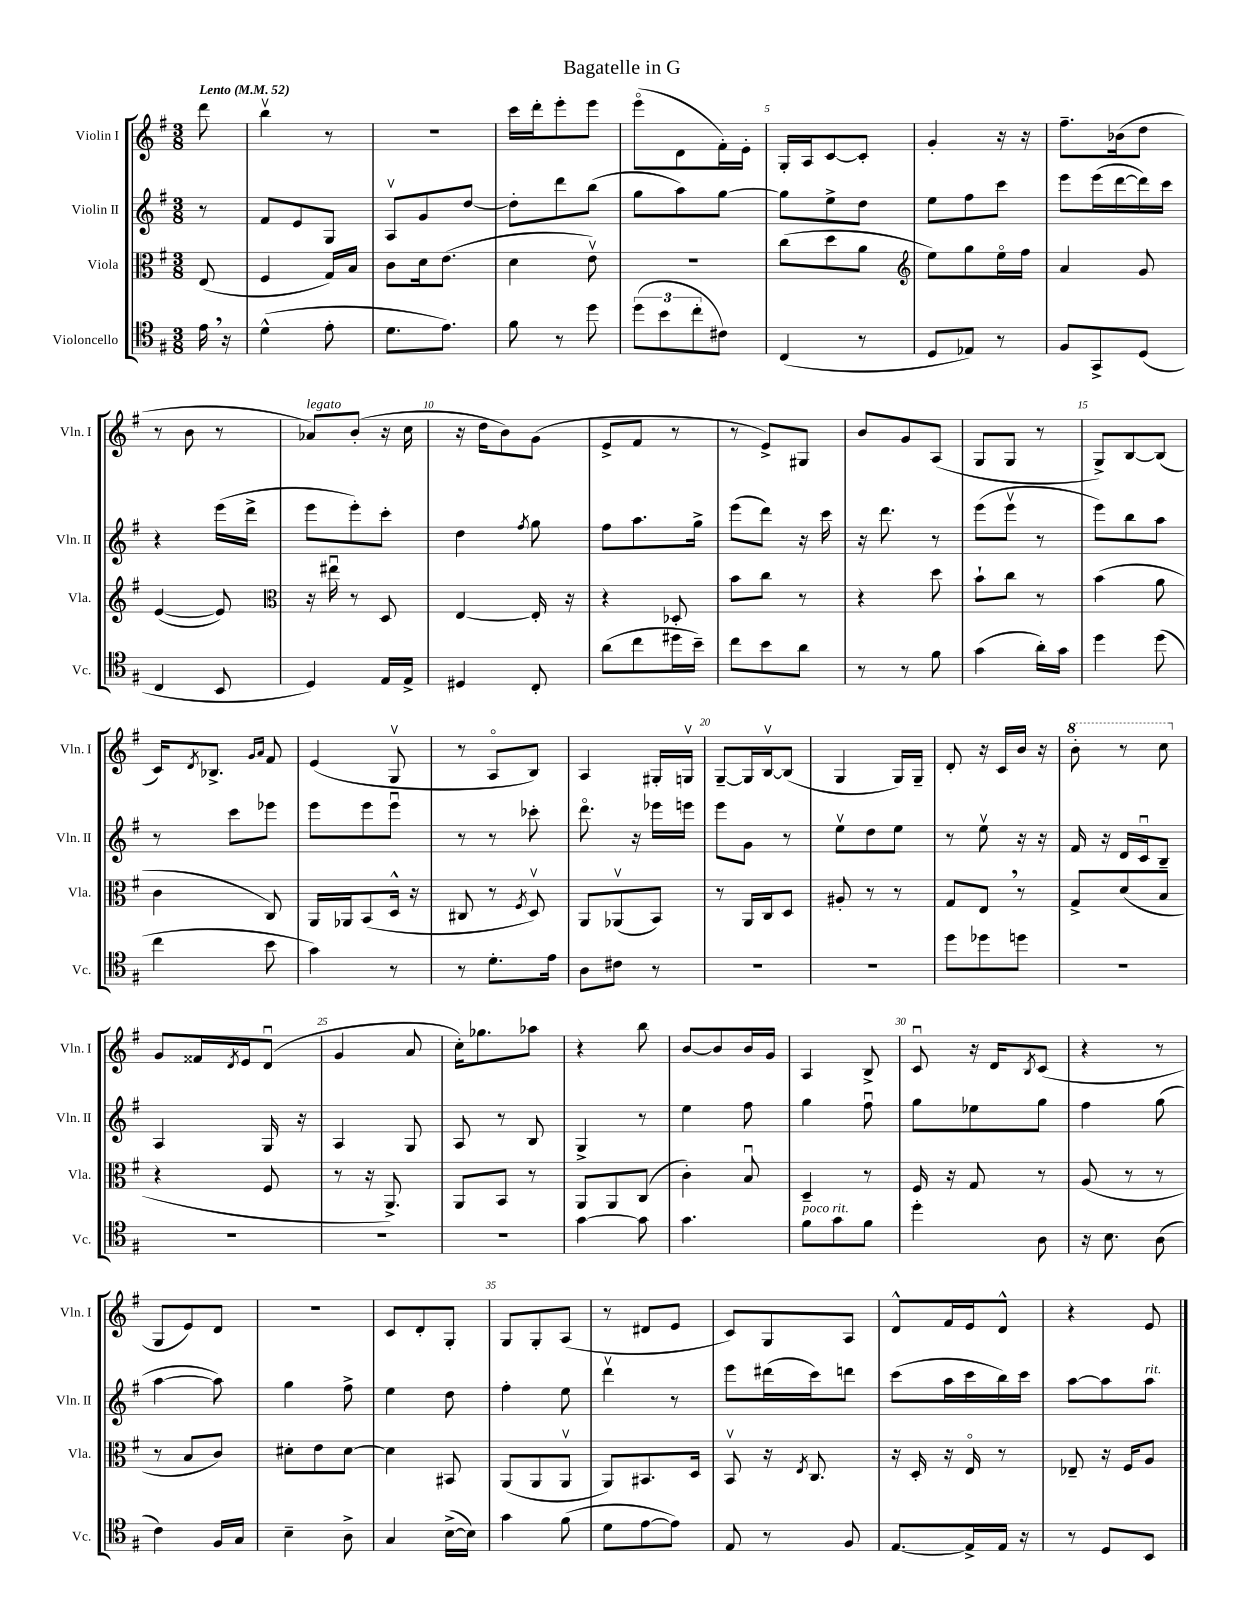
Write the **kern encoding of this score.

**kern	**kern	**kern	**kern
*part4	*part3	*part2	*part1
*staff4	*staff3	*staff2	*staff1
*I"Violoncello	*I"Viola	*I"Violin II	*I"Violin I
*I'Vc.	*I'Vla.	*I'Vln. II	*I'Vln. I
*clefC4	*clefC3	*clefG2	*clefG2
*k[f#]	*k[f#]	*k[f#]	*k[f#]
*M3/8	*M3/8	*M3/8	*M3/8
*MM52	*MM52	*MM52	*MM52
=	=	=	=
!	!	!	!LO:TX:a:B:t=Lento
16e,\	(8E/	8r	8ddd\
16r	.	.	.
=1	=1	=1	=1
(4d^^\	4F#/	8f#/L	4bbv\
.	.	8e/	.
8e'\	16G/LL)	8G/J	8r
.	16B/JJ	.	.
=2	=2	=2	=2
8.d\L	8c\L	8Av/L	4.r
.	16d\k	8g/	.
8.e\J)	(8.e\J	.	.
.	.	[8dd/J	.
=3	=3	=3	=3
8f#\	4d\	8dd'\L]	16ccc\LL
.	.	.	16ddd'\J
8r	.	8ddd\	8eee'\
8dd\	8ev\)	(8bb\J	8eee\J
=4	=4	=4	=4
(12dd\L	4.r	8gg\L	(8eee\L
12b\	.	.	.
.	.	8aa\)	8d\
12cc'\	.	.	.
8c#X\J)	.	[8gg\J	16f#'\L)
.	.	.	16e'\JJ
=5	=5	=5	=5
(4C/	(8cc\L	8gg\L]	16G'/LL
.	.	.	16A/J
.	8dd\	8ee^\	[8c/
8r	8a\J	8dd\J	8c'/J]
=6	=6	=6	=6
*	*clefG2	*	*
8D/L	8ee\L)	8ee\L	4g'/
8E-X/J)	8gg\	8ff#\	.
8r	16ee\L	8ccc\J	16r
.	16ff#\JJ	.	16r
=7	=7	=7	=7
8F#/L	4a/	8eee\L	8.ff#~\L
8GG^/	.	(16eee\L	.
.	.	[16ddd\	(16b-X\k
(8D/J	8g/	16ddd\])	8dd\J
.	.	16ccc\JJ	.
!!LO:LB:g=z
=8	=8	=8	=8
4C/	([4e/	4r	8r
.	.	.	8b\
8BB/	8e/])	(16eee\LL	8r
.	.	16ddd^\JJ	.
=9	=9	=9	=9
*	*clefC3	*	*
!	!	!	!LO:TX:a:i:t=legato
4D/)	16r	8eee\L	8a-X/L)
.	16ee#Xu\	.	.
.	8r	8eee'\)	(8b'/J
16E/LL	8D/	8ccc'\J	16r
16E^/JJ	.	.	16cc\
=10	=10	=10	=10
4D#X/	[4E/	4dd\	16r
.	.	.	16dd\KL
.	.	.	8b\)
.	.	8qff#/	.
8C'/	16E'/]	8gg\	(8g\J
.	16r	.	.
=11	=11	=11	=11
(8a\L	4r	8ff#\L	8e^/L
8cc\	.	8.aa\	8f#/J
16dd#X\L	8D-X'/	.	8r
16b~\JJ)	.	16gg^\Jk	.
=12	=12	=12	=12
8cc\L	8b\L	(8eee\L	8r
8b\	8cc\J	8ddd\J)	8e^/L)
8a\J	8r	16r	8G#X/J
.	.	16ccc\	.
=13	=13	=13	=13
8r	4r	16r	8b/L
.	.	8.ddd\	.
8r	.	.	8g/
8f#\	8dd\	8r	(8A/J
=14	=14	=14	=14
(4g\	8b`\L	(8eee\L	8G/L
.	8cc\J	8eeev\J	8G/J
16a'\LL)	8r	8r	8r
16g\JJ	.	.	.
=15	=15	=15	=15
4dd\	(4b\	8eee\L)	8G^/L)
.	.	8bb\	[8B/
(8dd\	8a\	8aa\J	(8B/J]
!!LO:LB:g=z
=16	=16	=16	=16
4cc\	4c\	8r	16c/KL)
.	.	.	8qd/
.	.	.	8.B-X^/J
.	.	8ccc\L	.
.	.	.	16qqg/LL
.	.	.	16qqa/JJ
8b\	8C/)	8eee-X\J	8f#/
=17	=17	=17	=17
4g\)	16AA/LL	8eee\L	(4e/
.	16AA-X/J	.	.
.	(8BB/	8eee\	.
8r	16D^^/Jk	8eeeu\J	8Gv/
.	16r	.	.
=18	=18	=18	=18
8r	8C#X/	8r	8r
8.d'\L	8r	8r	8A/L
.	8qF#/	.	.
.	8Dv/)	8ccc-X'\	8B/J)
16e\Jk	.	.	.
=19	=19	=19	=19
8A\L	8AA/L	8.ddd\	4A/
8c#X\J	(8AA-Xv/	.	.
.	.	16r	.
8r	8BB/J)	16eee-X\LL	16G#X'/LL
.	.	16eeen\JJ	16Gnv/JJ
=20	=20	=20	=20
4.r	8r	8eee\L	[8G~/L
.	16AA/LL	8g\J	16G/L]
.	16C/J	.	[16Bv/J
.	8D/J	8r	(8B/J]
=21	=21	=21	=21
4.r	8A#X'/	8eev\L	4G/
.	8r	8dd\	.
.	8r	8ee\J	16G/LL)
.	.	.	16G~/JJ
=22	=22	=22	=22
8dd\L	8G/L	8r	8d'/
8dd-X\	8E,/J	8eev\	16r
.	.	.	16c/LL
8ddn\J	8r	16r	16b/JJ
.	.	16r	16r
=23	=23	=23	=23
*	*	*	*8va
4.r	8G^/L	16f#/	8bb'\
.	.	16r	.
.	(8d/	16d/LL	8r
.	.	16cu/J	.
.	8B/J	8B~/J	8ccc\
!!LO:LB:g=z
=24	=24	=24	=24
*	*	*	*X8va
4.r	4r	4A/	8g/L
.	.	.	16f##X/L
.	.	.	8qd/
.	.	.	16e/J
.	8F#/	16G/	(8du/J
.	.	16r	.
=25	=25	=25	=25
4.r	8r	4A/	4g/
.	16r	.	.
.	8.AA^/)	.	.
.	.	8G/	8a/
=26	=26	=26	=26
4.r	8AA/L	8A/	16cc'\KL)
.	.	.	8.gg-X\
.	8BB/J	8r	.
.	8r	8B/	8aa-X\J
=27	=27	=27	=27
[4g\	8AA/L	4G^/	4r
.	8AA/	.	.
8g\]	(8C/J	8r	8bb\
=28	=28	=28	=28
4.g\	4c'\)	4ee\	[8b/L
.	.	.	8b/]
.	8Bu/	8ff#\	16b/L
.	.	.	16g/JJ
=29	=29	=29	=29
!LO:TX:a:i:t=poco rit.	!	!	!
8f#\L	4D~/	4gg\	4A/
8g\	.	.	.
8f#\J	8r	8ff#u\	8B^/
=30	=30	=30	=30
4dd'\	16F#/	8gg\L	8cu/
.	16r	.	.
.	8G/	8ee-X\	16r
.	.	.	16d/KL
.	.	.	8qB/
8A\	8r	8gg\J	(8c/J
=31	=31	=31	=31
16r	(8A/	4ff#\	4r
8.B\	.	.	.
.	8r	.	.
(8A\	8r	(8gg\	8r
!!LO:LB:g=z
=32	=32	=32	=32
4c\)	8r	[4aa\	8G/L
.	8B/L	.	8e/)
16F#/LL	8c/J)	8aa\])	8d/J
16G/JJ	.	.	.
=33	=33	=33	=33
4B~\	8d#X'\L	4gg\	4.r
.	8e\	.	.
8A^\	[8d#\J	8ff#^\	.
=34	=34	=34	=34
4G/	4d#\]	4ee\	8c/L
.	.	.	8d'/
([16B^\LL	8BB#X/	8dd\	8G'/J
16B\JJ])	.	.	.
=35	=35	=35	=35
4g\	(8AA/L	4ff#'\	8G/L
.	8AA/	.	8G'/
(8f#\	8AAv/J	8ee\	(8A/J
=36	=36	=36	=36
8d\L	8AA/L)	4dddv\	8r
[8e\	8.BB#X/	.	8d#X/L
8e\J])	.	8r	8e/J
.	16D/Jk	.	.
=37	=37	=37	=37
8E/	8BBv/	8eee\L	8c/L)
8r	16r	(16ddd#X\L	8G/
.	8qE/	.	.
.	8.C/	16ccc\J)	.
8F#/	.	8dddn\J	8A/J
=38	=38	=38	=38
[8.E/L	16r	(8ccc\L	8d^^/L
.	16D'/	.	.
.	16r	16aa\L	16f#/L
16E^/L]	16E/	16ccc\	16e/J
16E/JJ	8r	16bb\)	8d^^/J
16r	.	16ccc\JJ	.
=39	=39	=39	=39
8r	8E-X~/	[8aa\L	4r
8D/L	16r	8aa\]	.
.	16F#/KL	.	.
!	!	!LO:TX:a:i:t=rit.	!
8BB/J	8A/J	8aa\J	8e/
==	==	==	==
*-	*-	*-	*-
